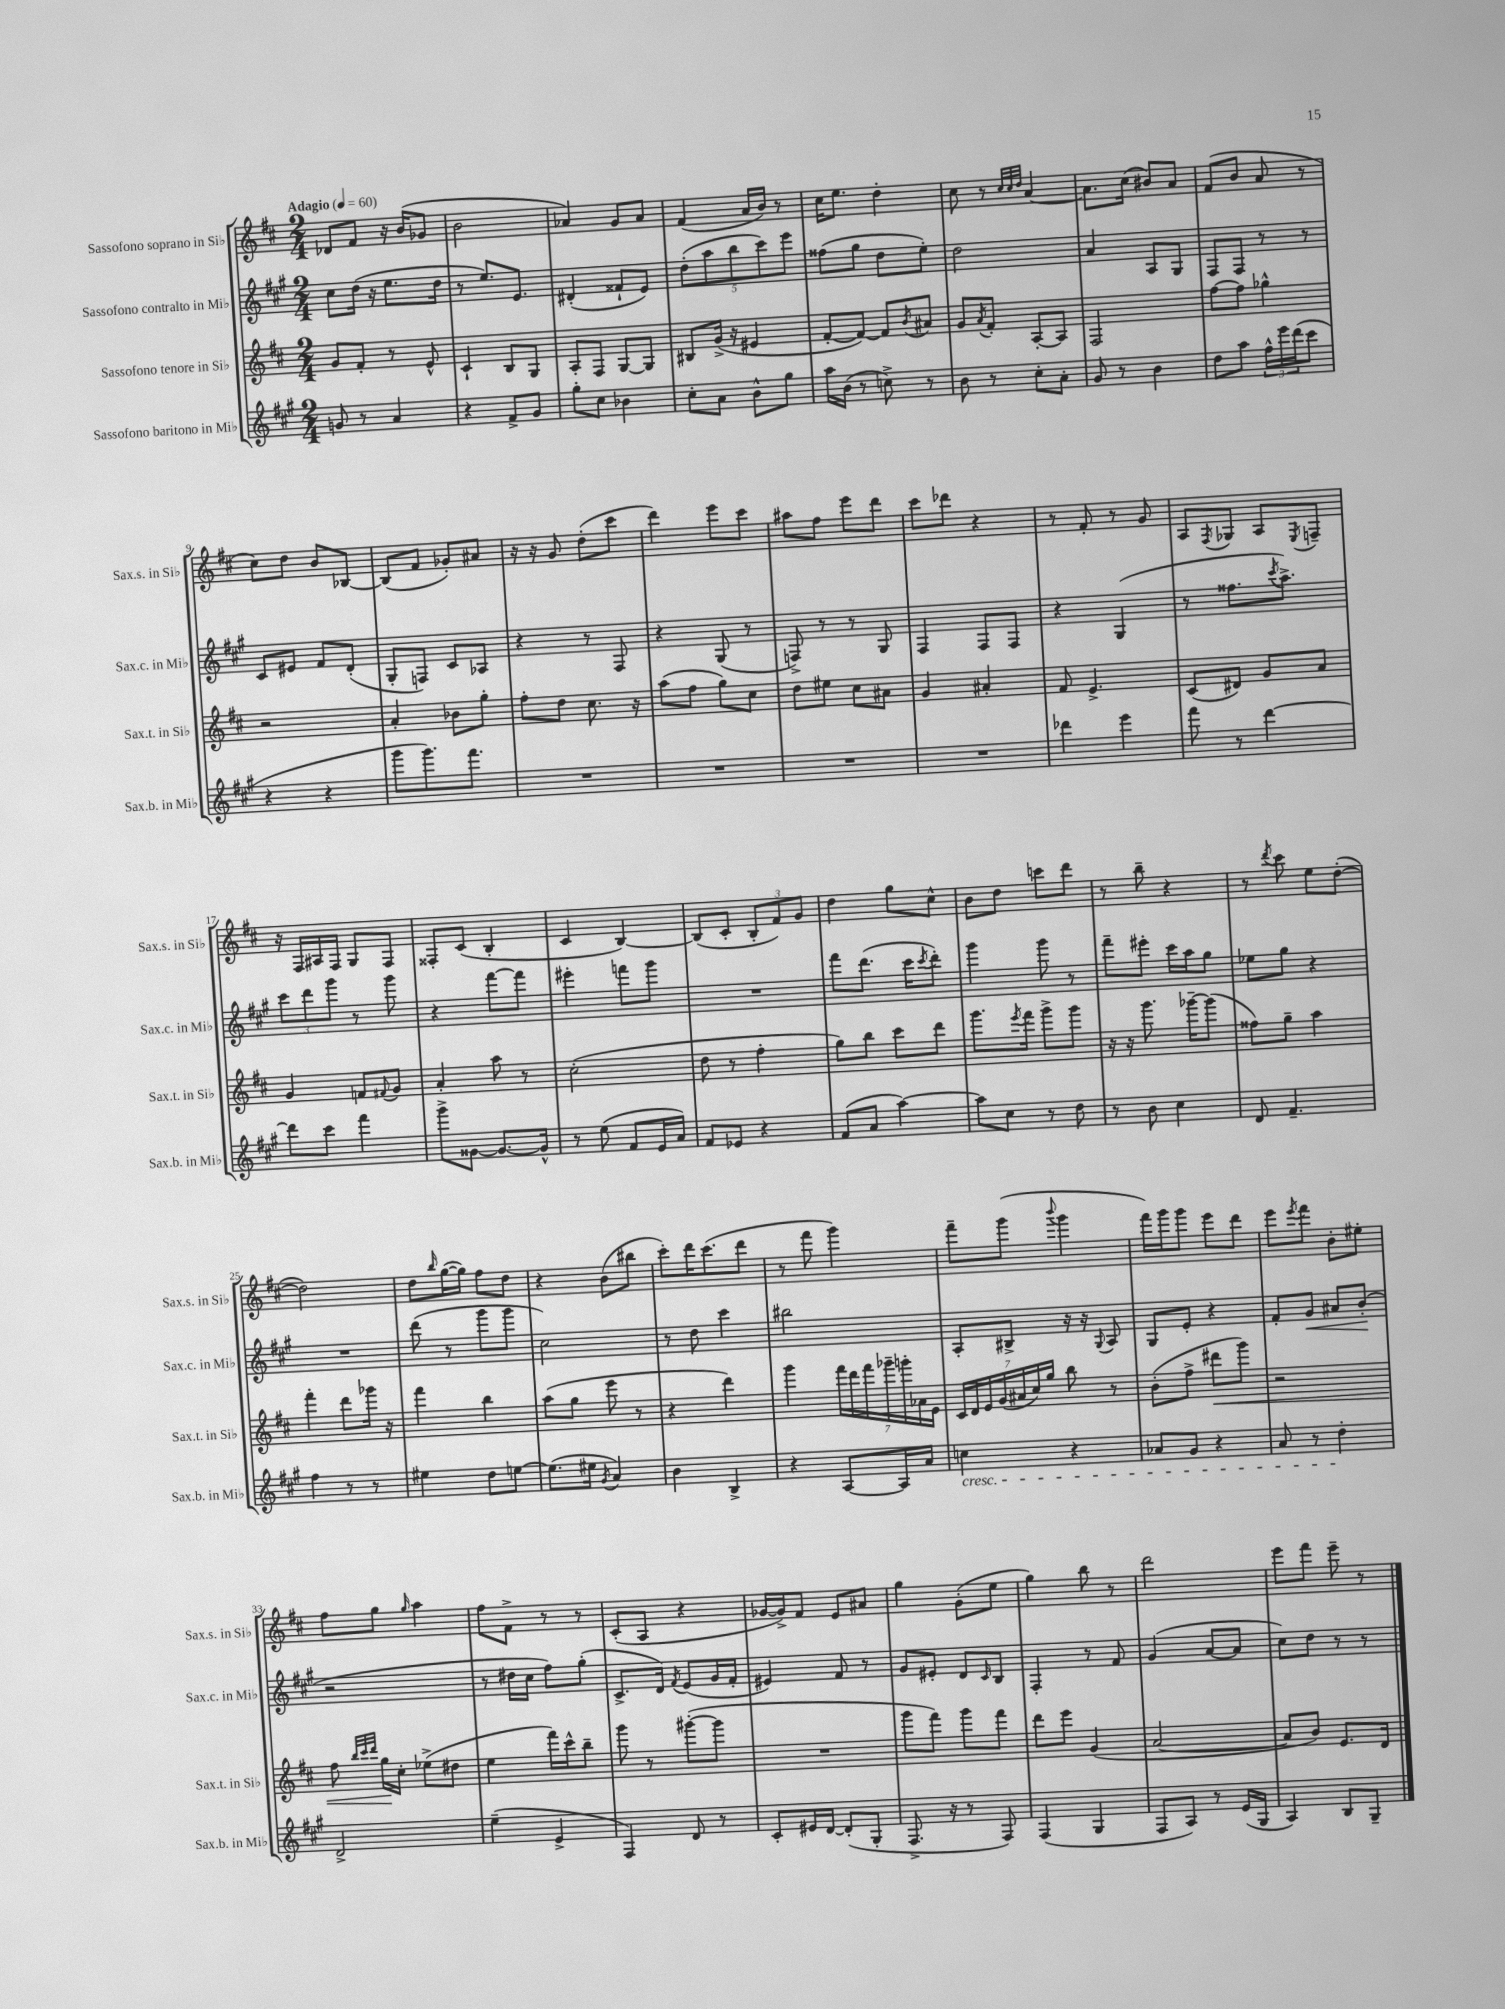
<<
\new StaffGroup <<
\new Staff = "s0" \with { instrumentName = "Sassofono soprano in Sib" shortInstrumentName = "Sax.s. in Sib" } {
    \clef treble \key d \major \numericTimeSignature \time 2/4 \tempo "Adagio" 4 = 60
    des'8 fis'8 r16 b'16( ges'8 |
    b'2 |
    aes'4) g'8 aes'8 |
    fis'4( a'16 b'16) r8 |
    cis''16 e''8. d''4-. |
    cis''8 r8 \grace { cis''32 cis''32 d''32 } a'4~ |
    a'8. cis''16( bis'8) a'8 |
    fis'8( b'8 a'8 r8 |
    cis''8) d''8 b'8 bes8~ |
    bes8( fis'8 ges'8-.) ais'8 |
    r16 r16 g'8 d''8-.( cis'''8 |
    d'''4) e'''8 cis'''8 |
    ais''8 fis''8 e'''8 d'''8 |
    cis'''8 des'''8 r4 |
    r8 fis'8-. r8 g'8 |
    a8 \acciaccatura { fis8 } ges8 a8 \acciaccatura { e8 } f8-- |
    r16 fis16 ais16 fis16 g8 fis8 |
    fisis8-. cis'8( b4-. |
    cis'4 b4~) |
    b8( cis'8-. \tuplet 3/2 { b8-. fis'8) g'8 } |
    d''4 g''8 cis''8-^ |
    b'8 d''8 c'''8 d'''8 |
    r8 b''8-- r4 |
    r8 \acciaccatura { d'''8 } cis'''8 e''8 d''8~-.( |
    d''2) |
    d''8 \grace { b''16 } g''16~( g''16) fis''8 d''8 |
    r4 b'8( bis''8 |
    cis'''8-.) d'''16 cis'''8.( d'''8 |
    r8 fis'''8 g'''4) |
    fis'''8-- g'''8( \appoggiatura { b'''8 } g'''4 |
    fis'''16) g'''16 g'''8 e'''8 d'''8 |
    e'''8 \acciaccatura { e'''8 } fis'''8 b'8-. eis''8-. |
    fis''8 g''8 \grace { g''16 } a''4 |
    fis''8 fis'8-> r8 r8 |
    cis'8-.( a8 r4 |
    ges'16~ ges'16->) fis'8 e'8 ais'8 |
    g''4 g'8-.( e''8 |
    g''4) b''8 r8 |
    d'''2 |
    e'''8 fis'''8 e'''8-- r8 \bar "|." |
}
\new Staff = "s1" \with { instrumentName = "Sassofono contralto in Mib" shortInstrumentName = "Sax.c. in Mib" } {
    \clef treble \key a \major \numericTimeSignature \time 2/4
    cis''8 d''16( r16 e''8. d''16 |
    r8 e''8.) e'8. |
    dis'4-.( fisis'8-! e'8) |
    \tuplet 5/4 { d''8-.( a''8 b''8 cis'''8) e'''8 } |
    fisis''8( gis''8 d''8 e''8-.) |
    d''2 |
    a'4 a8 gis8 |
    fis8 fis8 r8 r8 |
    cis'8 eis'8 fis'8 d'8-.( |
    gis8-. f8) cis'8 aes8 |
    r4 r8 fis8 |
    r4 gis8( r8 |
    f8->) r8 r8 gis8 |
    fis4 fis8 fis8 |
    r4 gis4( |
    r8 fisis''8. \acciaccatura { cis'''8 } a''8.->) |
    \tuplet 3/2 { cis'''8 d'''8 gis'''8 } r8 gis'''8 |
    r4 fis'''8~ fis'''8 |
    eis'''4-. f'''8 gis'''8 |
    R2 |
    fis'''8 d'''8.( cis'''16 \acciaccatura { cis'''8 } d'''8-.) |
    gis'''4 gis'''8 r8 |
    fis'''8-- eis'''8-. cis'''16 a''16 gis''8 |
    ees''8 gis''8 r4 |
    R2 |
    d'''8( r8 gis'''8 gis'''8 |
    cis''2) |
    r8 d''8 cis'''4 |
    bis''2 |
    a8-. bis8-> r16 r16 \appoggiatura { gis8 } a8 |
    gis8 e'8-. r4 |
    fis'8-. gis'8\< ais'8 b'8-.\!( |
    r2 |
    r8 dis''16 cis''16 fis''8) gis''8-.( |
    cis'8.-> d'16) \acciaccatura { fis'8 } e'8( gis'16 fis'16-. |
    eis'4) fis'8 r8 |
    gis'8 eis'8-. d'8 \grace { cis'16 } b8 |
    fis4-. r8 fis'8 |
    gis'4( a'8~ a'8 |
    cis''8) d''8 r8 r8 \bar "|." |
}
\new Staff = "s2" \with { instrumentName = "Sassofono tenore in Sib" shortInstrumentName = "Sax.t. in Sib" } {
    \clef treble \key d \major \numericTimeSignature \time 2/4
    g'8 fis'8-. r8 e'8-^ |
    cis'4-! b8 g8 |
    a8-. fis8 g8~ g8 |
    bis8 g'16->( r16 eis'4 |
    fis'8~-. fis'8~) fis'8 \acciaccatura { b'8 } ais'8 |
    g'8 \acciaccatura { a'8 } fis'8-. a8~-. a8 |
    fis2 |
    fis''8~ fis''8 ges''4-^ |
    r2 |
    a'4-. bes'8 g''8-. |
    fis''8-. d''8 cis''8. r16 |
    a''8( fis''8 g''8) cis''8 |
    d''8 eis''8 cis''8 ais'8 |
    g'4 ais'4-. |
    fis'8 e'4.-> |
    cis'8( dis'8) g'8 a'8 |
    g'4 f'8 \appoggiatura { fis'8 } g'8 |
    a'4-. a''8 r8 |
    cis''2-.( |
    d''8 r8 fis''4-. |
    g''8) b''8 cis'''8 d'''8 |
    g'''8. \acciaccatura { e'''8 } fis'''16 g'''8-> g'''8 |
    r16 r16 g'''8. ges'''16~-- ges'''8( |
    fisis''8) g''8-- a''4 |
    fis'''4-. d'''8 ges'''16 r16 |
    fis'''4 b''4 |
    a''8( g''8 e'''8 r8 |
    r4 d'''4) |
    g'''4 \tuplet 7/4 { fis'''16 d'''16 fis'''16 ges'''16-- g'''16-. aes'16 e'16 } |
    \tuplet 7/4 { cis'16 d'16 e'16 g'16( ais'16 cis''16) g''16 } b''8 r8 |
    b'8-.( fis''8-> dis'''8\< g'''8) |
    r2 |
    fis''8 \grace { b''32 cis'''32 d'''32 } g''16\! cis''16-. ees''8->( dis''8 |
    e''4 fis'''16) cis'''16-^ b''8-- |
    g'''8 r8 gis'''8~-.( gis'''8 |
    R2 |
    g'''8 fis'''8) g'''8 fis'''8 |
    d'''8 e'''8 g'4( |
    a'2~ |
    a'8 b'8) e'8. d'16 \bar "|." |
}
\new Staff = "s3" \with { instrumentName = "Sassofono baritono in Mib" shortInstrumentName = "Sax.b. in Mib" } {
    \clef treble \key a \major \numericTimeSignature \time 2/4
    g'8 r8 a'4 |
    r4 fis'8-> gis'8 |
    gis''8-. cis''8 bes'4 |
    cis''8-. a'8 b'8-^ gis''8 |
    a''16 b'16( r8 c''8->) r8 |
    b'8 r8 cis''8-. a'8-. |
    gis'8 r8 b'4 |
    d''8 a''8 \tuplet 3/2 { fis''16-^ e'''16 d'''16( } cis'''8 |
    r4 r4 |
    gis'''8 gis'''8.) fis'''8. |
    R2 |
    R2 |
    R2 |
    R2 |
    des'''4 e'''4 |
    fis'''8 r8 d'''4~ |
    d'''8 cis'''8 fis'''4 |
    gis'''8-> gisis'8~ gisis'8.~ gisis'16-^ |
    r8 e''8( fis'8 e'16 a'16) |
    fis'8 ees'8 r4 |
    fis'8( a'8 a''4~) |
    a''8 cis''8 r8 d''8 |
    r8 b'8 cis''4 |
    d'8 fis'4.-- |
    fis''4 r8 r8 |
    eis''4 d''8 e''8~ |
    e''8.( eis''16 \acciaccatura { gis'8 } a'4) |
    b'4 b4-> |
    r4 a8~ a16 a'16 |
    c''4\cresc r4 |
    aes'8 gis'8 r4 |
    a'8 r8 d''4-.\! |
    d'2-> |
    e''4--( e'4-> |
    fis4) d'8 r8 |
    cis'8-. eis'16 d'16~ d'8-.( gis8-. |
    fis8.-> r16 r8 fis8) |
    fis4( gis4 |
    fis8 a8) r8 e'16( gis16 |
    a4) b8 gis8-- \bar "|." |
}
>>
>>
